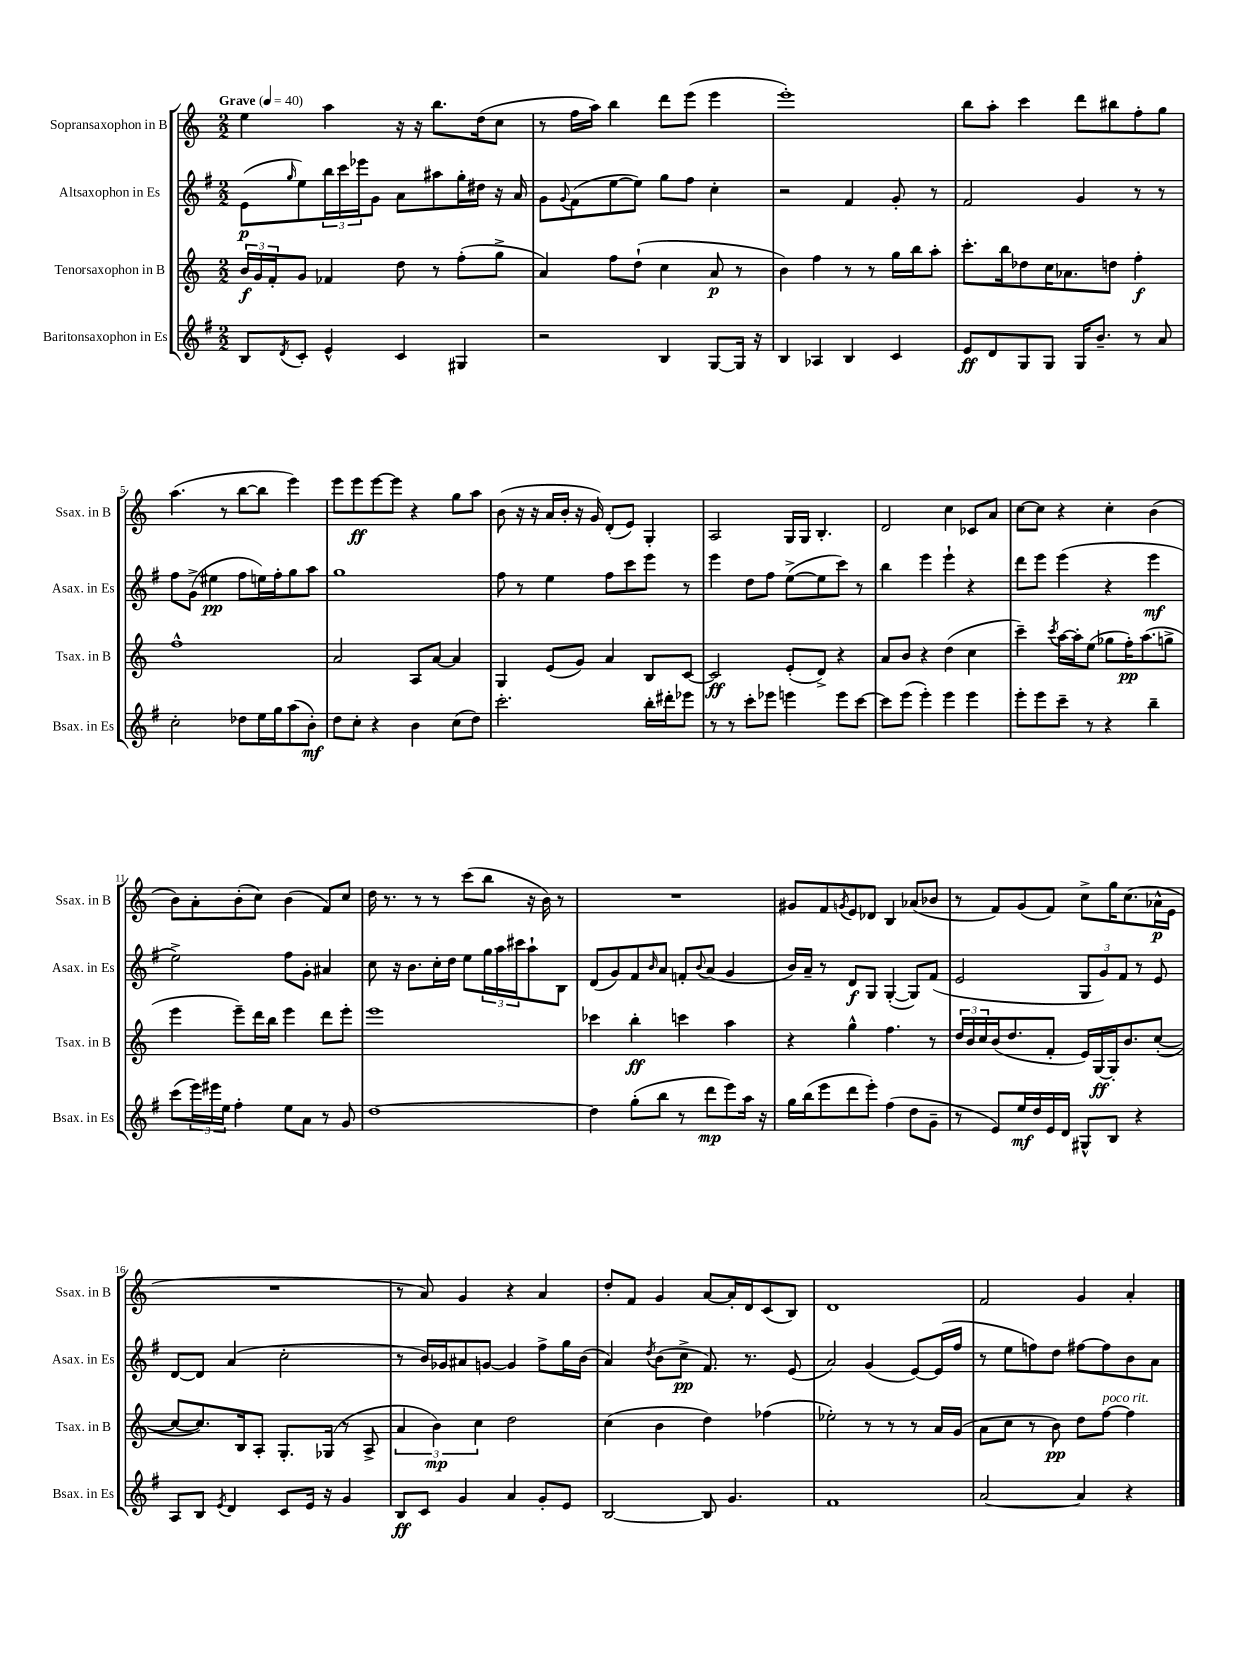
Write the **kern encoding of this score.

**kern	**dynam	**kern	**dynam	**kern	**dynam	**kern	**dynam
*part4	*part4	*part3	*part3	*part2	*part2	*part1	*part1
*staff4	*staff4	*staff3	*staff3	*staff2	*staff2	*staff1	*staff1
*I"Baritonsaxophon in Es	*	*I"Tenorsaxophon in B	*	*I"Altsaxophon in Es	*	*I"Sopransaxophon in B	*
*I'Bsax. in Es	*	*I'Tsax. in B	*	*I'Asax. in Es	*	*I'Ssax. in B	*
*clefG2	*	*clefG2	*	*clefG2	*	*clefG2	*
*k[f#]	*	*k[]	*	*k[f#]	*	*k[]	*
*M2/2	*	*M2/2	*	*M2/2	*	*M2/2	*
*MM40	*	*MM40	*	*MM40	*	*MM40	*
=1	=1	=1	=1	=1	=1	=1	=1
!	!	!	!	!	!	!LO:TX:a:B:t=Grave	!
8B/L	.	24b/LL	f	(8e\L	p	4ee\	.
.	.	24g/	.	.	.	.	.
.	.	24f'/J	.	.	.	.	.
8qd/	.	.	.	16qqgg/	.	.	.
8c'/J	.	8g/J	.	8ee\)	.	.	.
4e^^/	.	4f-X/	.	24bb\L	.	4aa\	.
.	.	.	.	24ccc\	.	.	.
.	.	.	.	24eee-X\J	.	.	.
.	.	.	.	8g\J	.	.	.
4c/	.	8dd\	.	8a\L	.	16r	.
.	.	.	.	.	.	16r	.
.	.	8r	.	8aa#X\	.	8.bb\L	.
4G#X/	.	(8ff'\L	.	16gg'\L	.	.	.
.	.	.	.	16dd#X\JJ	.	(16dd\k	.
.	.	8gg^\J	.	16r	.	8cc\J	.
.	.	.	.	16a/	.	.	.
=2	=2	=2	=2	=2	=2	=2	=2
2r	.	4a/)	.	8g\L	.	8r	.
.	.	.	.	8qqg/	.	.	.
.	.	.	.	(8f#\	.	16ff\LL	.
.	.	.	.	.	.	16aa\JJ)	.
.	.	8ff\L	.	[8ee\	.	4bb\	.
.	.	(8dd`\J	.	8ee\J])	.	.	.
4B/	.	4cc\	.	8gg\L	.	8ddd\L	.
.	.	.	.	8ff#\J	.	(8eee\J	.
[8G/L	.	8a/	p	4cc'\	.	4eee\	.
16G/Jk]	.	8r	.	.	.	.	.
16r	.	.	.	.	.	.	.
=3	=3	=3	=3	=3	=3	=3	=3
4B/	.	4b\)	.	2r	.	1eee')	.
4A-X/	.	4ff\	.	.	.	.	.
4B/	.	8r	.	4f#/	.	.	.
.	.	8r	.	.	.	.	.
4c/	.	16gg\LL	.	8g'/	.	.	.
.	.	16bb\J	.	.	.	.	.
.	.	8aa'\J	.	8r	.	.	.
=4	=4	=4	=4	=4	=4	=4	=4
8e/L	ff	8.ccc'\L	.	2f#/	.	8bb\L	.
8d/	.	.	.	.	.	8aa'\J	.
.	.	16bb\k	.	.	.	.	.
8G/	.	8dd-X\	.	.	.	4ccc\	.
8G/J	.	16cc\K	.	.	.	.	.
.	.	8.a-X\	.	.	.	.	.
16G/KL	.	.	.	4g/	.	8ddd\L	.
8.b~/J	.	.	.	.	.	.	.
.	.	8ddn\J	.	.	.	8bb#X\	.
8r	.	4ff'\	f	8r	.	8ff'\	.
8a/	.	.	.	8r	.	8gg\J	.
!!LO:LB:g=z
=5	=5	=5	=5	=5	=5	=5	=5
2cc'\	.	1ff^^	.	8ff#\L	.	(4.aa\	.
.	.	.	.	(8g^\J	.	.	.
.	.	.	.	4ee#X\	pp	.	.
.	.	.	.	.	.	8r	.
8dd-X\L	.	.	.	8ff#\L	.	[8bb\L	.
16ee\L	.	.	.	16een\L)	.	8bb\J]	.
16gg\J	.	.	.	16ff#'\J	.	.	.
(8aa\	.	.	.	8gg\	.	4eee\)	.
8b'\J)	mf	.	.	8aa\J	.	.	.
=6	=6	=6	=6	=6	=6	=6	=6
8dd\L	.	2a/	.	1gg	.	8eee\L	.
8cc'\J	.	.	.	.	.	8eee\	ff
4r	.	.	.	.	.	[8eee\	.
.	.	.	.	.	.	8eee\J]	.
4b\	.	8A/L	.	.	.	4r	.
.	.	[8a/J	.	.	.	.	.
(8cc\L	.	4a/]	.	.	.	8gg\L	.
8dd\J)	.	.	.	.	.	8aa\J	.
=7	=7	=7	=7	=7	=7	=7	=7
2.ccc'\	.	4G/	.	8ff#\	.	(8b\	.
.	.	.	.	8r	.	16r	.
.	.	.	.	.	.	16r	.
.	.	(8e/L	.	4ee\	.	16a/LL	.
.	.	.	.	.	.	16b'/JJ	.
.	.	8g/J)	.	.	.	16r	.
.	.	.	.	.	.	16g/)	.
.	.	4a/	.	8ff#\L	.	(8d'/L	.
.	.	.	.	8ccc\	.	8e/J)	.
16bb'\LL	.	8B/L	.	8eee\J	.	4G'/	.
16ddd#X'\J	.	.	.	.	.	.	.
8eee-X\J	.	[8c/J	.	8r	.	.	.
=8	=8	=8	=8	=8	=8	=8	=8
8r	.	2c/]	ff	4eee\	.	2A/	.
8r	.	.	.	.	.	.	.
8ccc'\L	.	.	.	8dd\L	.	.	.
8eee-X\J	.	.	.	8ff#\J	.	.	.
4eeen\	.	(8e'/L	.	([8ee^\L	.	16G/LL	.
.	.	.	.	.	.	16G/JJ	.
.	.	8d^/J)	.	8ee\]	.	4.B'/	.
8eee\L	.	4r	.	8ccc\J)	.	.	.
[8ccc\J	.	.	.	8r	.	.	.
=9	=9	=9	=9	=9	=9	=9	=9
8ccc\L]	.	8a/L	.	4bb\	.	2d/	.
(8eee\J	.	8b/J	.	.	.	.	.
4eee'\)	.	4r	.	4eee\	.	.	.
4eee\	.	(4dd\	.	4eee`\	.	4cc\	.
4eee\	.	4cc\	.	4r	.	8c-X/L	.
.	.	.	.	.	.	8a/J	.
=10	=10	=10	=10	=10	=10	=10	=10
8eee'\L	.	4ccc~\)	.	8ddd\L	.	[8cc\L	.
8eee\	.	.	.	8eee\J	.	8cc\J]	.
.	.	8qccc/	.	.	.	.	.
8ccc~\J	.	[16aa\LL	.	(4eee\	.	4r	.
.	.	16aa'\J]	.	.	.	.	.
8r	.	(8ee\J	.	.	.	.	.
4r	.	8gg-X\L	.	4r	.	4cc'\	.
.	.	16ff'\K)	pp	.	.	.	.
.	.	(8.aa\	.	.	.	.	.
4bb~\	.	.	.	4eee\	mf	(4b\	.
.	.	8ggn^\J	.	.	.	.	.
!!LO:LB:g=z
=11	=11	=11	=11	=11	=11	=11	=11
(8ccc\L	.	4eee\	.	2ee^\)	.	8b\L)	.
24eee\L)	.	.	.	.	.	8a'\	.
24eee#X\	.	.	.	.	.	.	.
24ee\JJ	.	.	.	.	.	.	.
4ff#'\	.	8eee~\L)	.	.	.	(8b'\	.
.	.	16ddd\L	.	.	.	8cc\J)	.
.	.	16bb\JJ	.	.	.	.	.
8ee\L	.	4eee\	.	8ff#\L	.	(4b\	.
8a\J	.	.	.	8g'\J	.	.	.
8r	.	8ddd\L	.	4a#X/	.	8f/L)	.
8g/	.	8eee'\J	.	.	.	8cc/J	.
=12	=12	=12	=12	=12	=12	=12	=12
[1dd	.	1eee	.	8cc\	.	16dd\	.
.	.	.	.	.	.	8.r	.
.	.	.	.	16r	.	.	.
.	.	.	.	8.b\L	.	.	.
.	.	.	.	.	.	8r	.
.	.	.	.	16cc'\L	.	8r	.
.	.	.	.	16dd\JJ	.	.	.
.	.	.	.	8ee\L	.	(8ccc\L	.
.	.	.	.	24gg\L	.	8bb\J	.
.	.	.	.	24aa\	.	.	.
.	.	.	.	24ccc#X\J	.	.	.
.	.	.	.	8aa`\	.	16r	.
.	.	.	.	.	.	16b\)	.
.	.	.	.	8B\J	.	8r	.
=13	=13	=13	=13	=13	=13	=13	=13
4dd\]	.	4ccc-X\	.	(8d/L	.	1r	.
.	.	.	.	8g/)	.	.	.
(8gg'\L	.	4bb'\	ff	8f#/	.	.	.
.	.	.	.	16qqb/	.	.	.
8bb\J	.	.	.	8a/J	.	.	.
8r	.	4cccn\	.	8fn'/L	.	.	.
.	.	.	.	8qqb/	.	.	.
8ddd\L	mp	.	.	(8a/J	.	.	.
8eee\)	.	4aa\	.	4g/	.	.	.
16aa\Jk	.	.	.	.	.	.	.
16r	.	.	.	.	.	.	.
=14	=14	=14	=14	=14	=14	=14	=14
16gg\LL	.	4r	.	16b/LL)	.	8g#X/L	.
(16bb\J	.	.	.	16a~/JJ	.	.	.
8eee\	.	.	.	8r	.	8f/	.
.	.	.	.	.	.	8qgn/	.
8ddd\	.	4gg^^\	.	8d/L	f	8e/	.
8eee'\J)	.	.	.	8G/J	.	8d-X/J	.
(4ff#\	.	4.ff\	.	([4G'/	.	4B/	.
8dd\L	.	.	.	8G/L])	.	(8a-X/L	.
8g~\J	.	8r	.	(8f#/J	.	8b-X/J	.
=15	=15	=15	=15	=15	=15	=15	=15
8r	.	24dd/LL	.	2e/	.	8r	.
.	.	24b/	.	.	.	.	.
.	.	24cc/	.	.	.	.	.
8e/L)	.	(16b/J	.	.	.	8f/L)	.
.	.	8.dd/	.	.	.	.	.
16ee/L	mf	.	.	.	.	(8g/	.
16dd/	.	.	.	.	.	.	.
16e/	.	8f'/J	.	.	.	8f/J)	.
16d/JJ	.	.	.	.	.	.	.
8G#X^^/L	.	16e/LL)	.	12G/L	.	8cc^\L	.
.	.	[16G/	ff	.	.	.	.
.	.	.	.	12g/)	.	.	.
8B/J	.	16G'/J]	.	.	.	16gg\K	.
.	.	.	.	12f#/J	.	.	.
.	.	8.b/	.	.	.	(8.cc\	.
4r	.	.	.	8r	.	.	.
.	.	([8cc'/J	.	8e/	.	16a-X^^\L	p
.	.	.	.	.	.	16e\JJ	.
!!LO:LB:g=z
=16	=16	=16	=16	=16	=16	=16	=16
8A/L	.	8cc/L_	.	[8d/L	.	1r	.
8B/J	.	8.cc/])	.	8d/J]	.	.	.
8qe/	.	.	.	.	.	.	.
4d/	.	.	.	(4a/	.	.	.
.	.	16B/k	.	.	.	.	.
.	.	8A'/J	.	.	.	.	.
8c/L	.	8.G'/L	.	2cc'\	.	.	.
16e/Jk	.	.	.	.	.	.	.
16r	.	(16G-X/Jk	.	.	.	.	.
4g/	.	8r	.	.	.	.	.
.	.	8A^/	.	.	.	.	.
=17	=17	=17	=17	=17	=17	=17	=17
8B/L	ff	6a/	.	8r	.	8r	.
8c/J	.	.	.	16b/LL)	.	8a/)	.
.	.	6b\)	mp	.	.	.	.
.	.	.	.	16g-X/J	.	.	.
4g/	.	.	.	8a#X/	.	4g/	.
.	.	6cc\	.	.	.	.	.
.	.	.	.	[8gn/J	.	.	.
4a/	.	2dd\	.	4g/]	.	4r	.
8g'/L	.	.	.	8ff#^\L	.	4a/	.
8e/J	.	.	.	16gg\L	.	.	.
.	.	.	.	(16b\JJ	.	.	.
=18	=18	=18	=18	=18	=18	=18	=18
[2B/	.	(4cc\	.	4a/)	.	8dd'/L	.
.	.	.	.	.	.	8f/J	.
.	.	.	.	8qdd/	.	.	.
.	.	4b\	.	(8b\L	.	4g/	.
.	.	.	.	8cc^\J	pp	.	.
8B/]	.	4dd\)	.	8.f#/)	.	[8a/L	.
4.g/	.	.	.	.	.	16a'/L]	.
.	.	.	.	8.r	.	16d/J	.
.	.	(4ff-X\	.	.	.	(8c/	.
.	.	.	.	(8e/	.	8B/J)	.
=19	=19	=19	=19	=19	=19	=19	=19
1f#	.	2ee-X'\)	.	2a/)	.	1d	.
.	.	8r	.	(4g/	.	.	.
.	.	8r	.	.	.	.	.
.	.	8r	.	[8e/L)	.	.	.
.	.	16a/LL	.	(16e/L]	.	.	.
.	.	(16g/JJ	.	16ff#/JJ	.	.	.
=20	=20	=20	=20	=20	=20	=20	=20
[2a/	.	8a\L	.	8r	.	2f/	.
.	.	8cc\J	.	8ee\L	.	.	.
.	.	8r	.	8ffn\)	.	.	.
.	.	8b\)	pp	8dd\J	.	.	.
4a/]	.	8dd\L	.	[8ff#X\L	.	4g/	.
!	!	!LO:TX:a:i:t=poco rit.	!	!	!	!	!
.	.	[8ff\J	.	8ff#\]	.	.	.
4r	.	4ff\]	.	8b\	.	4a'/	.
.	.	.	.	8a\J	.	.	.
==	==	==	==	==	==	==	==
*-	*-	*-	*-	*-	*-	*-	*-
